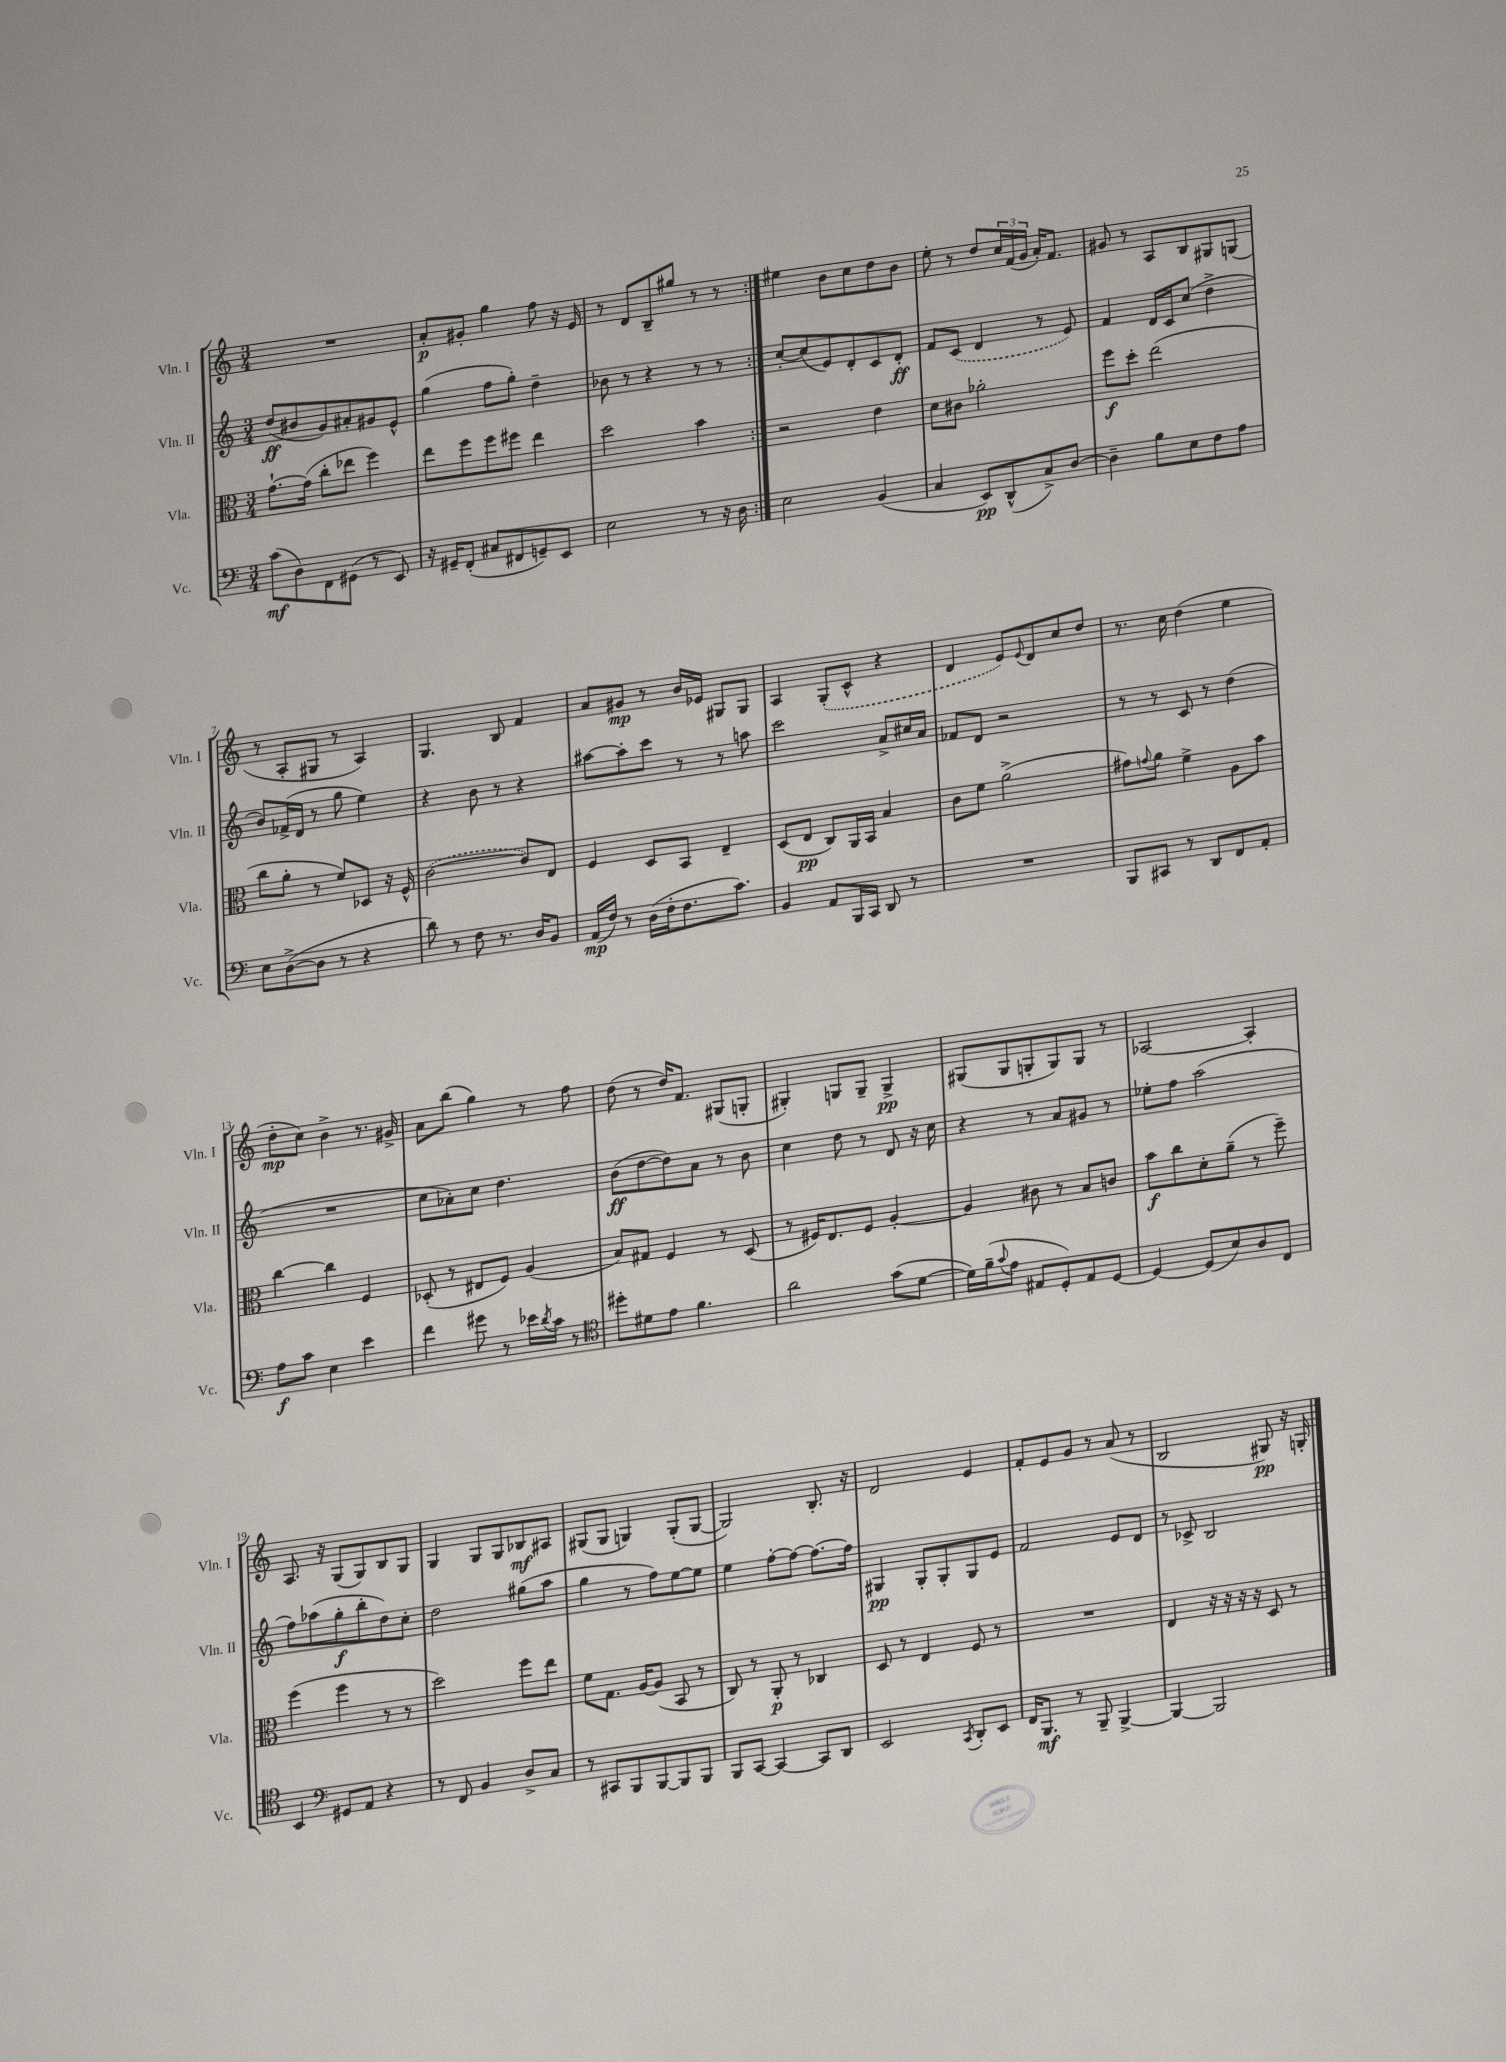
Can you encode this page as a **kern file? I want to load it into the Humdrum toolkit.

**kern	**kern	**kern	**kern
*staff4	*staff3	*staff2	*staff1
*clefF4	*clefC3	*clefG2	*clefG2
*k[]	*k[]	*k[]	*k[]
*M3/4	*M3/4	*M3/4	*M3/4
(8c	[8.g`	(8dd	2.r
8D)	.	8b#	.
.	(16g]	.	.
8FF	8cc'	8g)	.
(8GG#	8ee-	8a#'	.
8r	4ff)	8g#	.
8EE)	.	8e^^	.
=	=	=	=
16r	8ee	(4gg	8a'
16GG#~	.	.	.
(8FF'	8ff	.	8g#'
8C#	8ff	8ff	4gg
8FF#	8ff#	8gg')	.
8GG~)	4ee	4dd~	8ff
8EE	.	.	16r
.	.	.	16e
=	=	=	=
2E	2dd	8b-	8r
.	.	8r	8d
.	.	4r	8B~
.	.	.	8gg#
8r	4b	8r	8r
16r	.	8r	8r
16D	.	.	.
=:|!	=:|!	=:|!	=:|!
2E	2r	[8cc'	4ee#
.	.	(8cc]	.
.	.	8e)	8b
.	.	8d'	8cc
(4BB	4e	8c	8dd
.	.	8d'	8b
=	=	=	=
4C	8d	8f	8ee'
.	8c#	(8c	8r
8EE)	2a-'	4d	8dd
(8DD^^	.	.	24cc
.	.	.	(24f
.	.	.	24g
8C^)	.	8r	16a')
.	.	.	8.f
[8D	.	8e)	.
=	=	=	=
4D~]	8ff	4f	8g#
.	8dd'	.	8r
8B	(2ee	16d	8A
.	.	16c	.
8E	.	(8cc	8B
8F	.	4dd^	8G#
8A	.	.	(8G
=	=	=	=
8E	8cc	8b)	8r
([8D^	8a'	(16f-^	8A'
.	.	16d	.
8D]	8r	8r	8G#
8r	8f)	8gg	8r
4r	8D-	4ee)	4A)
.	16r	.	.
.	16F^^	.	.
=	=	=	=
8d)	([2c	4r	4.G
8r	.	.	.
8F	.	8b	.
8.r	.	8r	8B
.	8c])	4r	4f
16D	.	.	.
8BB	8E	.	.
=	=	=	=
(16AA	4F	[8aa#	8a
16F)	.	.	.
8r	.	8aa#']	8g#
(16D	8D	8ccc	8r
16F'	.	.	.
8.F	8BB	8r	16b
.	.	.	16e-
.	4E~	8r	8G#
8.c)	.	.	.
.	.	8aa	8G#
=	=	=	=
4BB	(8D	2ccc	4A
.	8E	.	.
8AA	8C)	.	(8G'
16BBB	16AA	.	8c^^
16CC	16BB	.	.
8DD	4B	8a^	4r
8r	.	16cc#	.
.	.	16a	.
=	=	=	=
2.r	8c	8f-	4d
.	8f	8d	.
.	(2a^	2r	8e)
.	.	.	8qqe
.	.	.	8d
.	.	.	8cc
.	.	.	8dd
=	=	=	=
8BBB	8g#)	8r	8.r
.	8qqg	.	.
8CC#	8a	8r	.
.	.	.	16cc
8r	4f^	8c	(4dd
8DD	.	8r	.
8FF	8A	(4dd	4ee
8AA'	8b	.	.
=	=	=	=
8A	[4cc	2.r	8dd'
8c	.	.	8cc)
4E	4cc]	.	4b^
4e	4F	.	8.r
.	.	.	16g#^
=	=	=	=
4f	(8D-'	8cc	8a
.	8r	8a-')	(8bb
8g#	8E#	8cc	4gg)
8r	8F)	4.dd	.
16e-	(4A	.	8r
8qd	.	.	.
16c	.	.	.
8r	.	.	8ff
=	=	=	=
*clefC4	*	*	*
8dd#'	8B)	(8b	(8dd
8d#	8G#	[8dd	8r
8e	4F	8dd])	16dd)
.	.	.	8.f
4.f	.	8a	.
.	8r	8r	(8G#
.	(8D	8b	8G'
=	=	=	=
2a	8r	4cc	4G#')
.	16F#)	.	.
.	8.E	.	.
.	.	8dd	8G
.	8F#	8r	8G~
(8g	[4A'	8d	4G^
[8d	.	16r	.
.	.	16cc	.
=	=	=	=
16d])	4A]	4r	(8G#
(16f~	.	.	.
8qqg	.	.	.
8e	.	.	8G#
8E#	8c#	8r	8G'
8D')	8r	8a	8G)
8E#	8B	8g#	8G
[8D	8c	8r	8r
=	=	=	=
4D_	8b	8ee-'	[2A-
.	8cc	8ff	.
(8D]	8d'	(2aa	.
8B)	(8a~	.	.
8A	8r	.	4A-']
8C	8ff~)	.	.
=	=	=	=
4BB	(4ff	8ff)	8.A
.	.	(8aa-	.
.	.	.	16r
*clefF4	*	*	*
8GG#	4ff	8gg'	(8G
8AA	.	8bb'	8G)
4r	8r	8dd)	8B
.	8r	8cc'	8G
=	=	=	=
8r	2dd)	2dd	4G
8FF	.	.	.
4BB	.	.	8G
.	.	.	8G
8D^	8ff	(8gg#	8B-
8C	8ee	8aa	8A#
=	=	=	=
8r	8f	4gg	(8G#
8CC#	8.G	.	8G#
8BBB	.	8r	4G)
.	[16A	.	.
[8BBB	(8A]	8ff)	.
8BBB]	8BB	[8ee	(8G'
8BBB	8r	8ee]	[8G
=	=	=	=
8BBB	8C)	4ee	2G])
[8CC	8r	.	.
4CC_	8AA'	[8ff'	.
.	8r	8ff_	.
8CC]	4C-	8.ff_	8.B'
8DD	.	.	.
.	.	16ff]	16r
=	=	=	=
2EE	8D	4G#	2d
.	8r	.	.
.	4E	8G#'	.
.	.	8G#'	.
8qCC	.	.	.
8DD'	8F	8G#	4e
8EE	8r	8e	.
=	=	=	=
16FF	2.r	2f	8f'
8.BBB	.	.	.
.	.	.	8e
8r	.	.	8g
8BBB~	.	.	8r
[4BBB^	.	8e	(8a
.	.	8d	8r
=	=	=	=
4BBB_	4E	8r	2B
.	.	8c-^	.
2BBB]	16r	2B	.
.	16r	.	.
.	16r	.	.
.	16r	.	.
.	8D	.	8G#)
.	8r	.	16r
.	.	.	16G'
==	==	==	==
*-	*-	*-	*-
